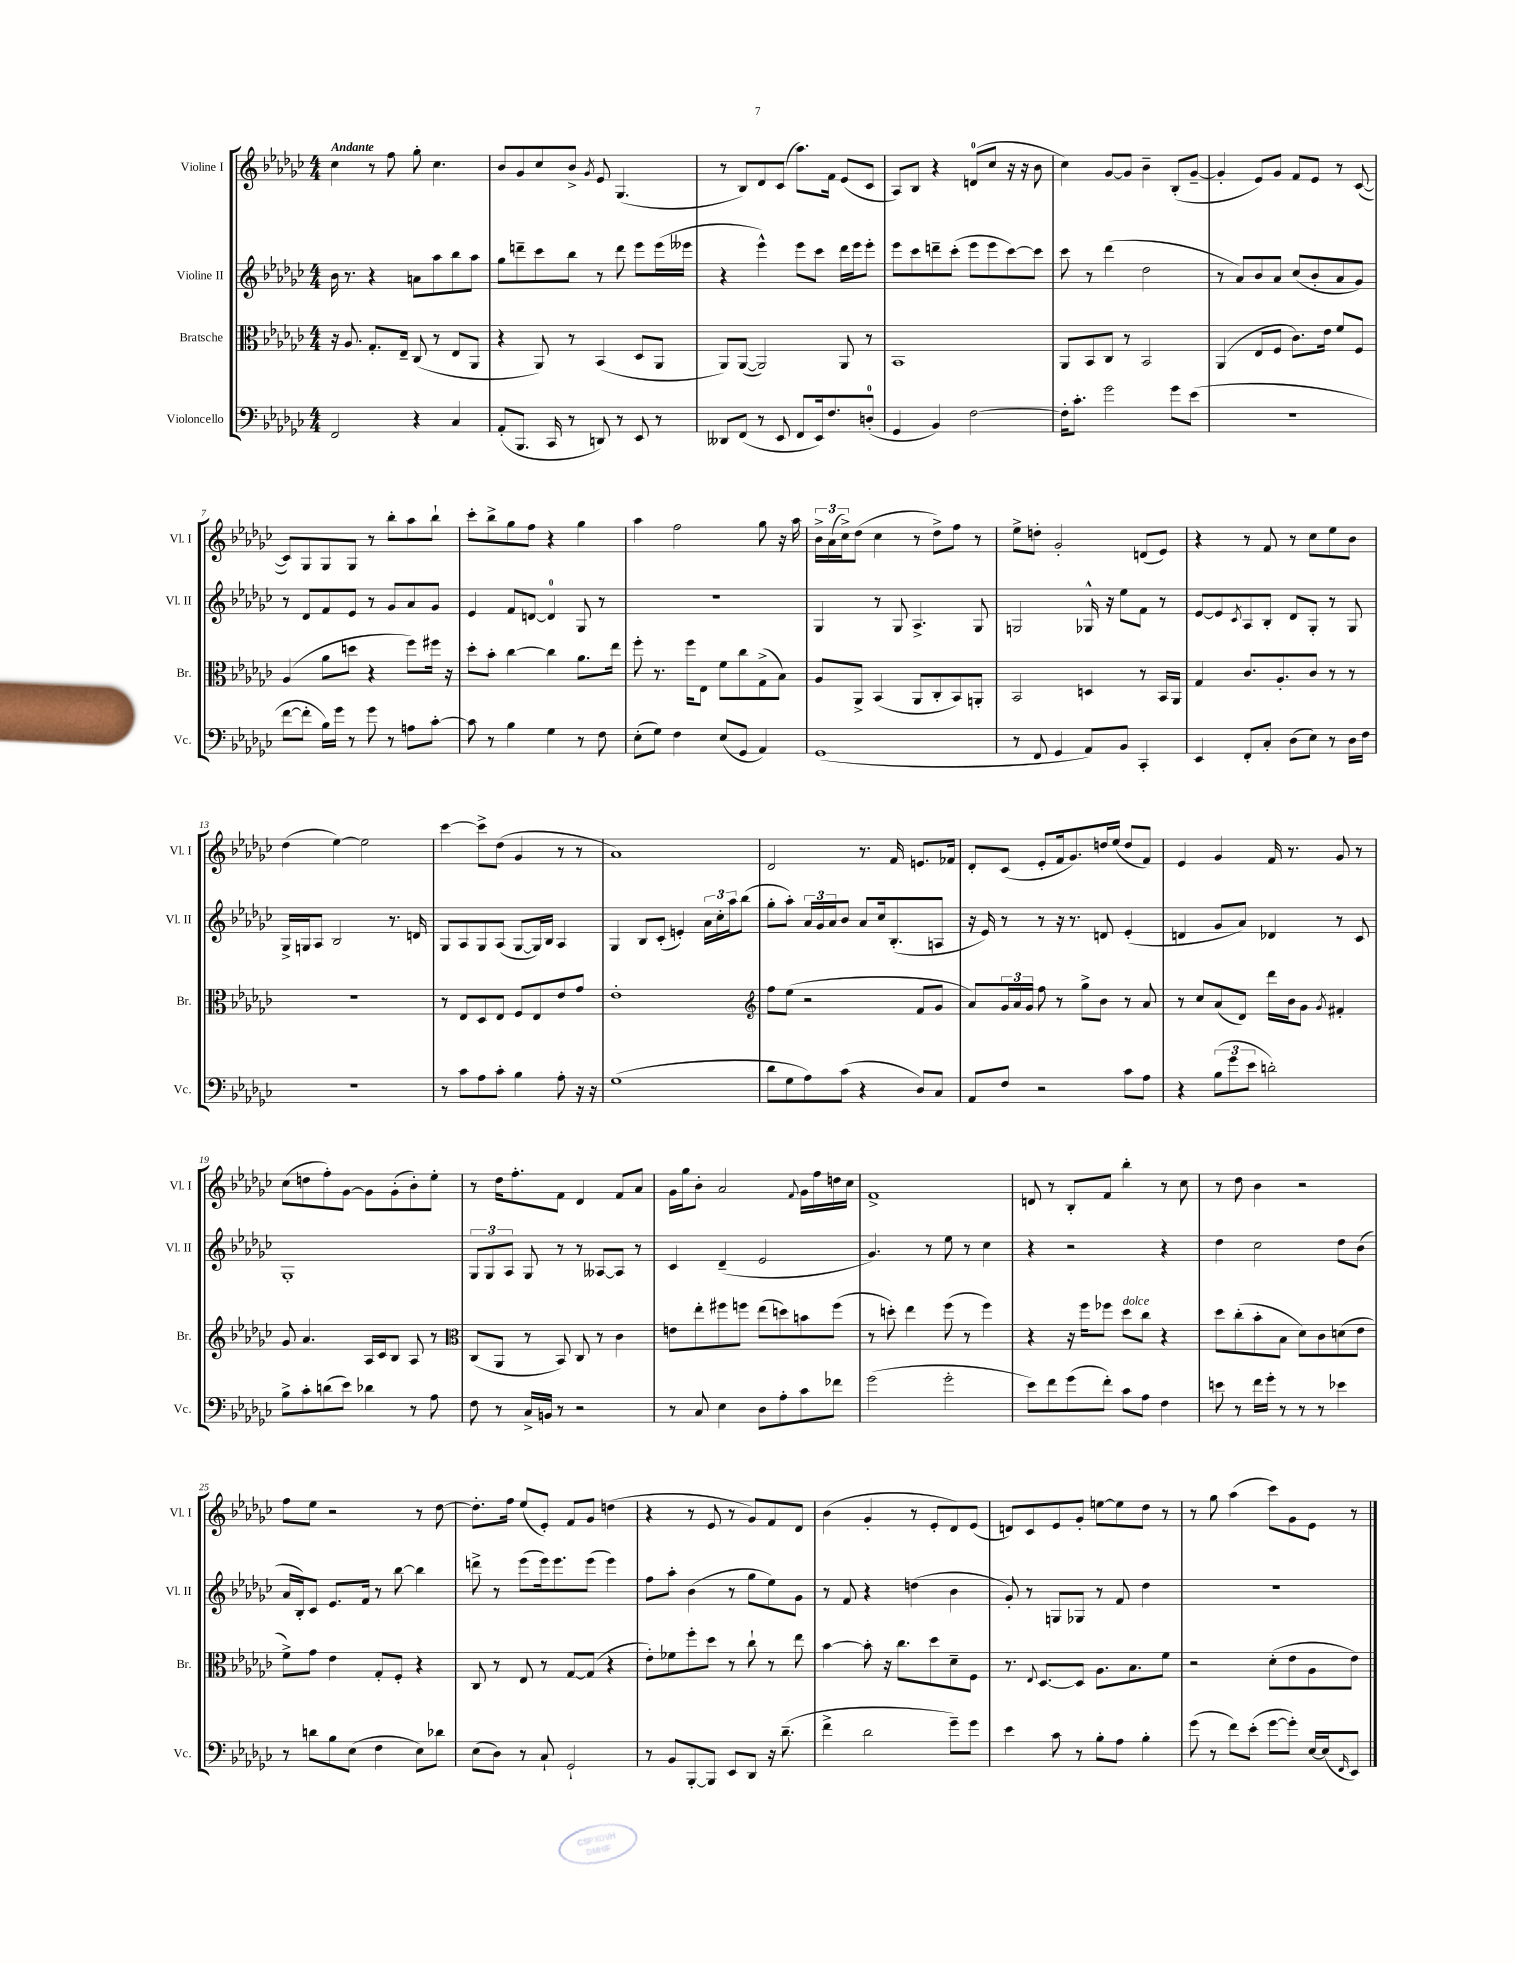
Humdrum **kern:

**kern	**kern	**kern	**kern
*part4	*part3	*part2	*part1
*staff4	*staff3	*staff2	*staff1
*I"Violoncello	*I"Bratsche	*I"Violine II	*I"Violine I
*I'Vc.	*I'Br.	*I'Vl. II	*I'Vl. I
*clefF4	*clefC3	*clefG2	*clefG2
*k[b-e-a-d-g-c-]	*k[b-e-a-d-g-c-]	*k[b-e-a-d-g-c-]	*k[b-e-a-d-g-c-]
*M4/4	*M4/4	*M4/4	*M4/4
=1	=1	=1	=1
!	!	!	!LO:TX:a:B:t=Andante
2FF/	16r	16b-\	4cc-\
.	8.A-/	8.r	.
.	8.G-'/L	4r	8r
.	.	.	8ff\
.	16E-~/Jk	.	.
4r	(8C-/	8an\L	8gg-'\
.	8r	8aa-\	4.cc-\
4C-/	8E-/L	8bb-\	.
.	8AA-/J	8aa-\J	.
=2	=2	=2	=2
(8AA-'/L	4r	8gg-\L	8b-/L
8.BBB-/J	.	8dddn~\	8g-/
.	8AA-/)	8ccc-\	8cc-/
16CC-/	.	.	.
8r	8r	8bb-\J	8b-^/J
.	.	.	8qg-/
8DDn/)	(4BB-/	8r	8e-/
8r	.	8ddd\	(4.G-/
8EE-/	8D-/L	8eee-\L	.
8r	8AA-/J	(16eee-\L	.
.	.	16eee--X\JJ	.
=3	=3	=3	=3
8DD--X/L	8AA-/L)	4r	8r
(8FF/J	([8AA-/J	.	8B-/L)
8r	2AA-/])	4eee-^^\)	8d-/
8EE-/	.	.	(8c-/J
8FF/L	.	8eee-\L	8.aa-\L)
16EE-/k)	.	8ccc-\J	.
8.F/	.	.	16f\Jk
.	8AA-/	16ddd-\LL	(8e-/L
.	.	16eee-\J	.
(8Dn'/J	8r	8eee-'\J	8c-/J
=4	=4	=4	=4
4GG-/	1BB-	8eee-\L	8A-/L)
.	.	8ccc-\	8B-/J
4BB-/)	.	8dddn~\	4r
.	.	(8ccc-'\J	.
[2F\	.	8eee-\L	(8dn/L
.	.	8eee-\	8cc-/J
.	.	[8ccc-\)	16r
.	.	.	16r
.	.	8ccc-\J]	8b-\
=5	=5	=5	=5
16F'\KL]	8AA-/L	8ccc-\	4cc-\)
8.c-'\J	.	.	.
.	8BB-/	8r	.
2g-\	8C-/J	(4ddd-\	[8g-/L
.	8r	.	8g-/J]
.	2BB-/	2dd-\	4b-~\
8g-\L	.	.	(8B-'/L
(8e-\J	.	.	[8g-~/J
=6	=6	=6	=6
1r	(4AA-/	8r	4g-'/]
.	.	8a-/L)	.
.	8E-/L	8b-/	8e-/L)
.	8F/J	8a-/J	8g-/J
.	8.c-\L)	(8cc-/L	8f/L
.	.	8b-'/	8e-/J
.	16e-\Jk	.	.
.	8f/L	8a-/	8r
.	8F/J	8g-/J)	([8c-/
!!LO:LB:g=z
=7	=7	=7	=7
[8f\L	(4A-/	8r	8c-/L])
8f'\J]	.	8d-/L	8G-/
16B-\LL)	8a-\L	8f/	8G-/
16g-\JJ	.	.	.
8r	8ddn\J	8e-/J	8G-/J
8g-\	4r	8r	8r
8r	.	8g-/L	8bb-'\L
8An\L	8ff\L)	8a-/	8aa-\
[8c-'\J	16ff#X\Jk	8g-/J	8bb-`\J
.	16r	.	.
=8	=8	=8	=8
8c-\]	8dd-'\L	4e-/	8ccc-'\L
8r	8b-'\J	.	8bb-^\
4B-\	[4cc-\	8f/L	8gg-\
.	.	[8dn/J	8ff\J
4G-\	4cc-\]	4d/]	4r
8r	8.a-\L	8G-/	4gg-\
8F\	.	8r	.
.	16ee-\Jk	.	.
=9	=9	=9	=9
(8E-'\L	8ff'\	1r	4aa-\
8G-\J)	8.r	.	.
4F\	.	.	2ff\
.	16ff\KL	.	.
.	8E-\J	.	.
(8E-/L	8f\L	.	.
8GG-/J	8cc-\	.	.
4AA-/)	(8G-^\	.	8gg-\
.	8B-\J)	.	16r
.	.	.	16aa-\
=10	=10	=10	=10
(1GG-	8A-/L	4G-/	24b-^\LL
.	.	.	(24a-\
.	.	.	24cc-^\J)
.	8AA-^/J	.	(8dd-\J
.	(4BB-/	8r	4cc-\
.	.	8G-/	.
.	8AA-/L	4.A-^/	8r
.	8C-'/	.	8dd-^\L)
.	8BB-/)	.	8ff\J
.	8AAn'/J	8G-/	8r
=11	=11	=11	=11
8r	2BB-/	2Gn/	8ee-^\L
8FF/	.	.	8ddn'\J
4GG-/	.	.	2g-'/
8AA-/L)	4Dn/	16G-X^^/	.
.	.	16r	.
8BB-/J	.	8ee-\L	.
4CC-'/	8r	8f\J	(8dn/L
.	16BB-/LL	8r	8e-/J)
.	16AA-/JJ	.	.
=12	=12	=12	=12
4EE-/	4G-/	[8e-/L	4r
.	.	8e-/]	.
.	.	8qc-/	.
8FF'/L	8.c-/L	8A-/	8r
8C-'/J	.	8B-'/J	8f/
.	8.A-'/	.	.
(8D-\L	.	8d-/L	8r
8E-\J)	8c-/J	8G-'/J	8cc-\L
8r	8r	8r	8ee-\
16D-\LL	8r	8G-/	8b-\J
16F\JJ	.	.	.
!!LO:LB:g=z
=13	=13	=13	=13
1r	1r	16G-^/LL	(4dd-\
.	.	16Gn/J	.
.	.	8A-/J	.
.	.	2B-/	[4ee-\)
.	.	.	2ee-\]
.	.	8.r	.
.	.	16dn/	.
=14	=14	=14	=14
8r	8r	8G-/L	[4ccc-\
8c-\L	8E-/L	8A-/	.
8A-\	8D-/	8G-/	8ccc-^\L]
8c-'\J	8E-/J	(8A-/J	(8dd-\J
4B-\	8F/L	[8G-/L	4g-/
.	8E-/	16G-/L])	.
.	.	16B-/JJ	.
8A-'\	8e-/	4A-/	8r
16r	8g-/J	.	8r
16r	.	.	.
=15	=15	=15	=15
(1G-	1e-'	4G-/	1a-)
.	.	8B-/L	.
.	.	(8c-'/J	.
.	.	4en'/)	.
.	.	24a-\LL	.
.	.	24cc-'\	.
.	.	24aa-\J	.
.	.	(8bb-\J	.
=16	=16	=16	=16
*	*clefG2	*	*
8d-\L	8ff\L	8gg-'\L	2d-/
8G-\	(8ee-\J	8aa-'\J)	.
8A-\)	2r	24a-/LL	.
.	.	24g-/	.
.	.	24a-/J	.
(8c-\J	.	8b-/J	.
4r	.	8a-/L	8.r
.	.	16cc-/k	.
.	.	(8.B-'/	16f/
8D-/L)	8f/L	.	8.en/L
8C-/J	8g-/J	8An/J	.
.	.	.	16f-X/Jk
=17	=17	=17	=17
8AA-/L	8a-/L)	16r	8d-'/L
.	.	16e-/)	.
8F/J	24g-/L	8r	(8c-/J
.	24a-/	.	.
.	24g-/JJ	.	.
2r	8ff\	8r	8e-'/L
.	8r	16r	16f/k
.	.	8.r	8.g-/)
.	8gg-^\L	.	.
.	8b-\J	8dn/	16ddn/L
.	.	.	(16ee-/JJ
8c-\L	8r	(4e-'/	8dd/L
8A-\J	8a-/	.	8f/J)
=18	=18	=18	=18
4r	8r	4dn/	4e-/
.	8cc-/L	.	.
(12B-\L	(8a-/	8g-/L	4g-/
12g-\	.	.	.
.	8d-/J)	8a-/J)	.
12e-\J	.	.	.
2dn'\)	16ddd-\LL	4d-X/	16f/
.	16b-\J	.	8.r
.	8g-\J	.	.
.	8qg-/	.	.
.	4f#X'/	8r	8g-/
.	.	8c-/	8r
!!LO:LB:g=z
=19	=19	=19	=19
8B-^\L	8g-/	1G-'	(8cc-\L
8c-'\	4.a-/	.	8ddn\
(8dn\	.	.	8ff'\)
8e-\J)	.	.	[8g-\J
4d-X\	16A-/LL	.	8g-\L]
.	16c-/J	.	.
.	8B-/J	.	(8g-'\
8r	8A-/	.	8b-'\)
8A-\	8r	.	8ee-'\J
=20	=20	=20	=20
*	*clefC3	*	*
8F\	(8C-/L	12G-/L	8r
.	.	12G-/	.
8r	8AA-/J	.	16dd-\KL
.	.	12A-/J	.
.	.	.	8.ff'\
16C-^/LL	8r	8G-/	.
16BBn/JJ	.	.	.
8r	8BB-/)	8r	8f\J
2r	8C-/	8r	4d-/
.	8r	[8A--X/L	.
.	4c-\	8A--/J]	8f/L
.	.	8r	8a-/J
=21	=21	=21	=21
8r	8en\L	4c-/	16g-\LL
.	.	.	16gg-\J
8C-/	8ee-'\	.	8b-'\J
4E-\	8ff#X\	(4d-~/	2a-/
.	8ffn\J	.	.
8D-\L	(8ee-\L	2e-/	.
8A-'\	8ddn\)	.	.
.	.	.	8qqf/
8c-\	8bn\	.	16g-\LL
.	.	.	16ff\
8f-X\J	(8ff\J	.	16ddn\
.	.	.	16cc-\JJ
=22	=22	=22	=22
(2g-\	8r	4.g-/)	1f^
.	8ddn'\)	.	.
.	4ee-\	.	.
.	.	8r	.
2g-'\	(8ff\	8ee-\	.
.	8r	8r	.
.	4ff\)	4cc-\	.
=23	=23	=23	=23
8e-\L)	4r	4r	8dn/
8f\	.	.	8r
(8g-\	16r	2r	8B-'/L
.	16ff\KL	.	.
8f'\J)	8ff-X\J	.	8f/J
!	!LO:TX:a:i:t=dolce	!	!
8c-\L	8dd-\L	.	4bb-'\
8A-\J	8cc-\J	.	.
4F\	4r	4r	8r
.	.	.	8cc-\
=24	=24	=24	=24
8en\	8dd-\L	4dd-\	8r
8r	(8cc-'\	.	8dd-\
16f\LL	8b-'\	2cc-\	4b-\
16g-'\JJ	.	.	.
8r	8B-\J	.	.
8r	8d-\L)	.	2r
8r	8c-\	.	.
4e-X\	(8dn\	8dd-\L	.
.	8e-\J	(8b-\J	.
!!LO:LB:g=z
=25	=25	=25	=25
8r	8f^\L)	16a-/LL	8ff\L
.	.	16B-'/J)	.
8dn\L	8g-\J	8c-/J	8ee-\J
8B-\	4e-\	8.e-/L	2r
(8E-\J	.	.	.
.	.	16f/Jk	.
4F\	8G-'/L	8r	.
.	8F'/J	[8bb-\	.
8E-\L)	4r	4bb-\]	8r
8d-X\J	.	.	[8dd-\
=26	=26	=26	=26
(8E-\L	8C-/	8dddn^\	8.dd-'\L]
8D-\J)	8r	8r	.
.	.	.	16ff\Jk
8r	8E-/	(8eee-\L	(8ee-/L
8C-`/	8r	16eee-\k)	8e-'/J)
.	.	8.eee-\	.
2GG-`/	[8G-/L	.	8f/L
.	(8G-/J]	(8eee-\J	8g-/J
.	4r	4eee-\)	(4ddn\
=27	=27	=27	=27
8r	8e-'\L)	8ff\L	4r
8BB-/L	8f-X\	8aa-'\J	.
[8BBB-'/	8ff'\	(4b-\	8r
8BBB-/J]	8dd-\J	.	8e-/
8EE-/L	8r	8r	8r
8DD-/J	8cc-`\	8gg-\L	8g-/L)
16r	8r	8ee-\)	8f/
(8.d-~\	.	.	.
.	8ee-\	8g-\J	8d-/J
=28	=28	=28	=28
4f^\	[4b-\	8r	(4b-\
.	.	8f/	.
2d-\	8b-'\]	4r	4g-'/
.	16r	.	.
.	8.cc-\L	.	.
.	.	(4ddn\	8r
.	8dd-\	.	8e-'/L
8g-~\L)	8d-~\	4b-\	8d-/)
8g-\J	8F\J	.	(8e-/J
=29	=29	=29	=29
4e-\	8.r	8g-'/)	8dn/L)
.	.	8r	8c-/
.	8qqE-/	.	.
.	[8.D-/L	.	.
8c-\	.	8Gn/L	8e-/
8r	8D-/J]	8G-X/J	8g-'/J
8B-'\L	8.A-\L	8r	[8een\L
8A-\J	.	8f/	8ee\]
.	8.B-\	.	.
4B-'\	.	4dd-\	8dd-\J
.	8f\J	.	8r
=30	=30	=30	=30
(8g-\	2r	1r	8r
8r	.	.	8gg-\
8f\L)	.	.	(4aa-\
(8e-'\J	.	.	.
[8g-\L	(8d-'\L	.	8ccc-\L)
8g-'\J])	8e-\	.	8g-\
[16E-/LL	8A-\	.	8e-\J
(16E-/J]	.	.	.
16qqFF/	.	.	.
8EE-/J)	8e-\J)	.	8r
==	==	==	==
*-	*-	*-	*-
